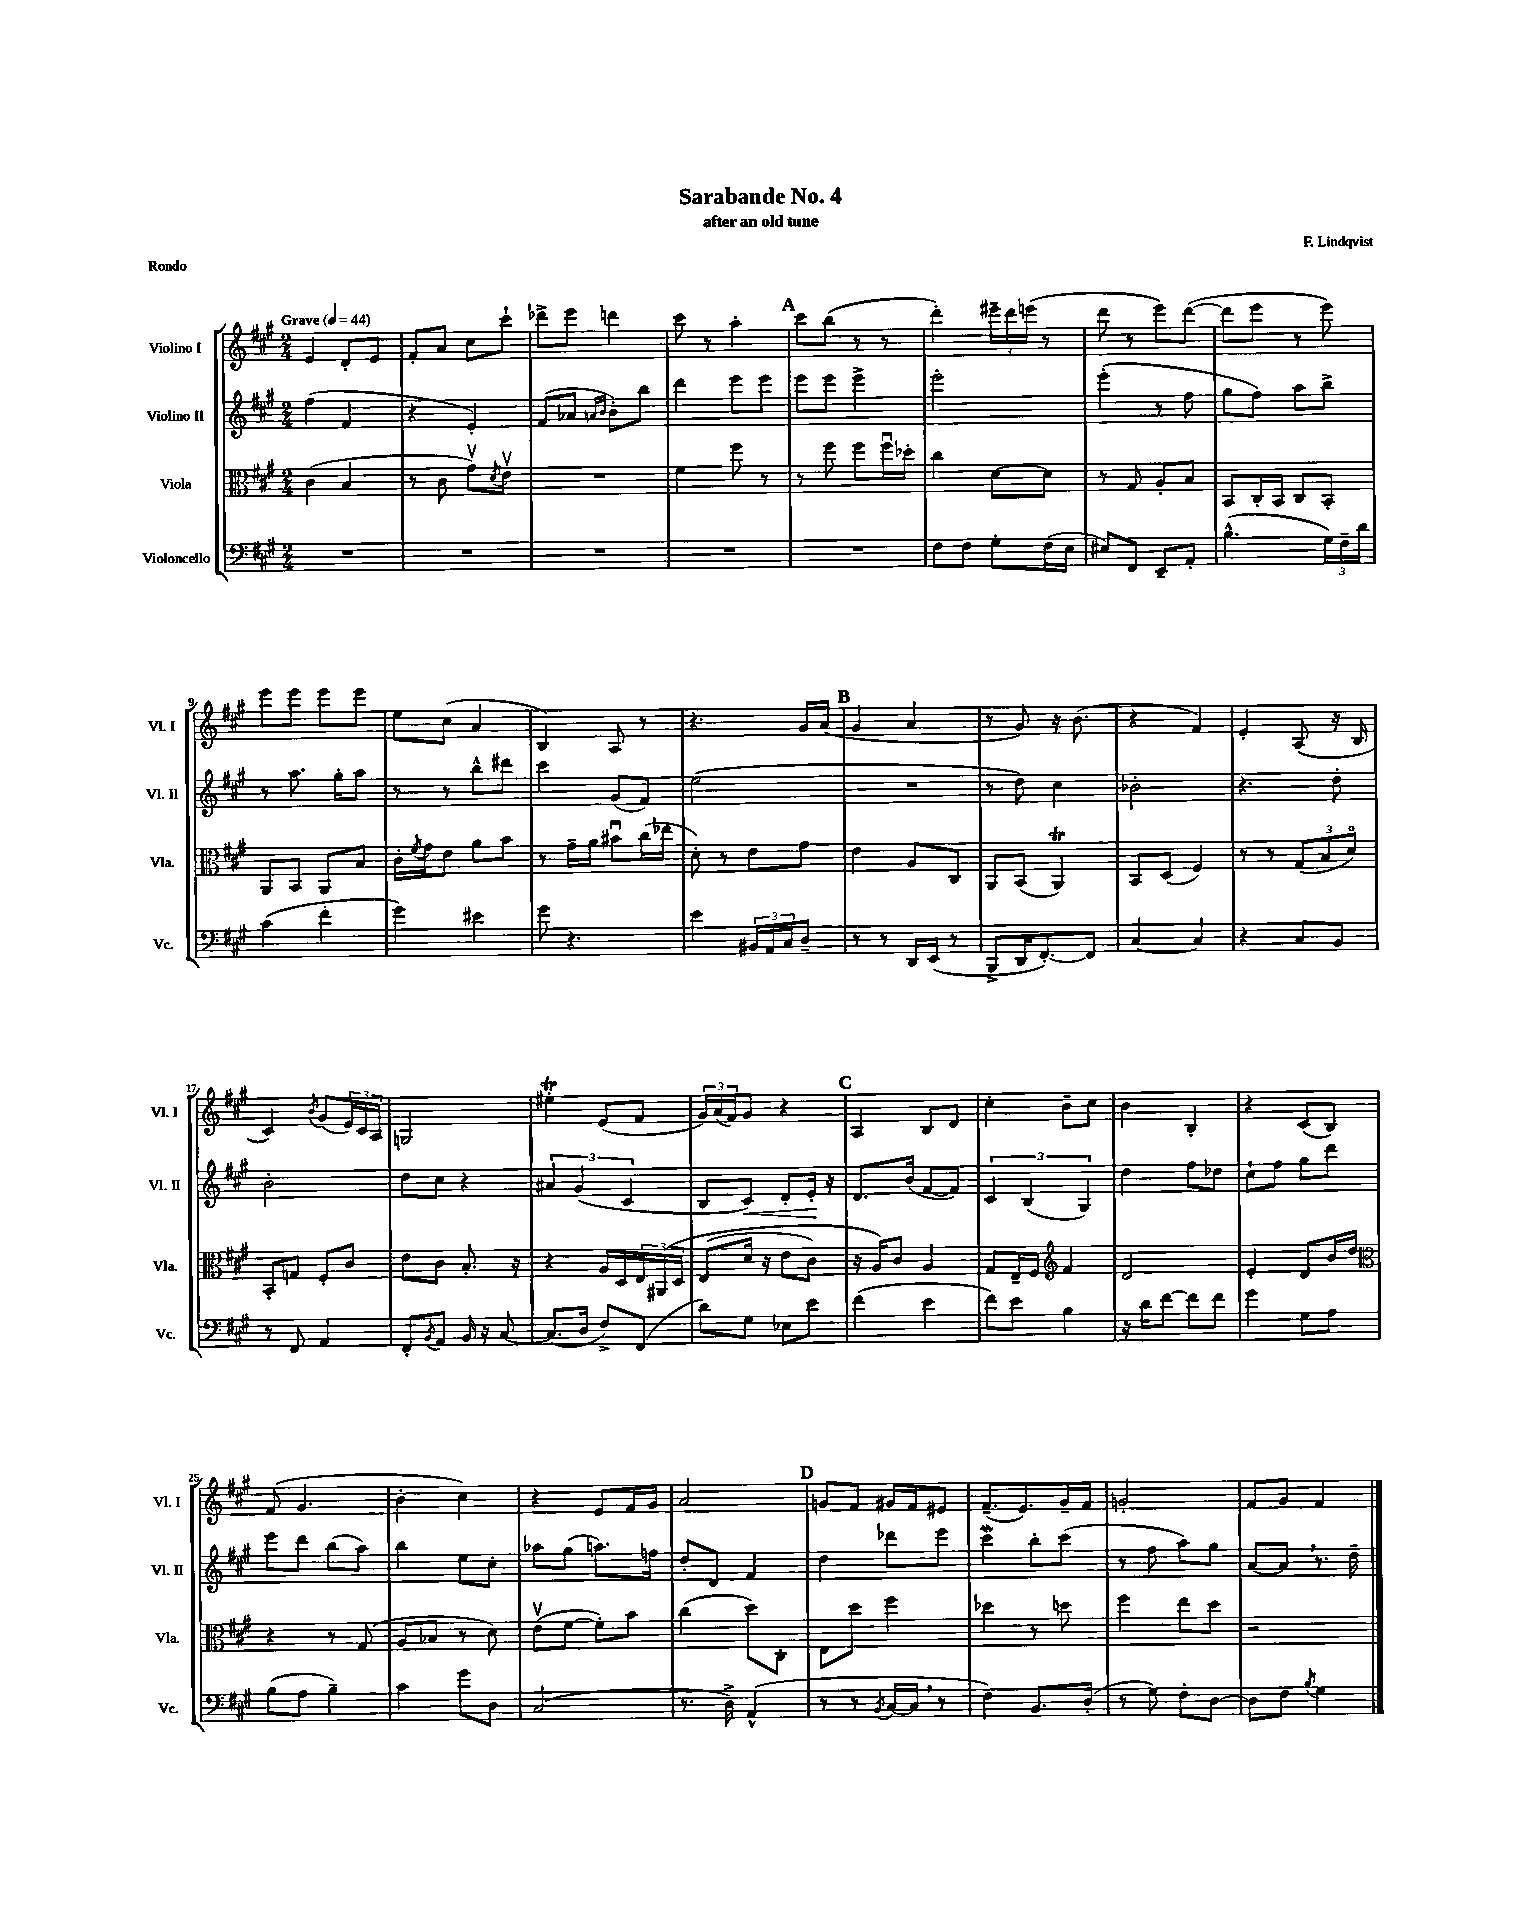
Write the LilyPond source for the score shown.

\header { title = "Sarabande No. 4" composer = "F. Lindqvist" subtitle = "after an old tune" piece = "Rondo" }
<<
\new StaffGroup <<
\new Staff = "s0" \with { instrumentName = "Violino I" shortInstrumentName = "Vl. I" } {
    \clef treble \key a \major \numericTimeSignature \time 2/4 \tempo "Grave" 4 = 44
    e'4 d'8-. e'8 |
    fis'8-. a'8 cis''8 cis'''8-! |
    des'''8-> e'''8 d'''4 |
    cis'''8 r8 a''4-. |
    \mark \markup { \bold "A" } cis'''8 b''8( r8 r8 |
    d'''4-.) \tuplet 3/2 { eis'''16-- d'''16 e'''16( } r8 |
    d'''8 r8 e'''8) d'''8~( |
    d'''8 e'''8 r8 e'''8) |
    e'''8 e'''8 e'''8 e'''8 |
    e''8 cis''8( a'4 |
    b4) a8 r8 |
    r4. gis'16 a'16( |
    \mark \markup { \bold "B" } gis'4 a'4 |
    r8 gis'8) r16 b'8.( |
    r4 fis'4) |
    e'4-. a8( r16 b16 |
    cis'4) \acciaccatura { b'8 } gis'8( \tuplet 3/2 { e'16) cis'16 a16 } |
    g2 |
    eis''4-.\trill e'8( fis'8 |
    \tuplet 3/2 { gis'16) a'16( fis'16) } gis'8 r4 |
    \mark \markup { \bold "C" } a4 b8 d'8 |
    cis''4-. b'8-- cis''8 |
    b'4 b4-. |
    r4 cis'8( b8) |
    fis'8( gis'4. |
    b'4-. cis''4) |
    r4 e'8 fis'16 gis'16 |
    a'2 |
    \mark \markup { \bold "D" } g'8 fis'8 gis'16 fis'16 eis'8 |
    fis'8.--( e'8.) gis'16-- fis'16 |
    g'2-. |
    fis'8 gis'8 fis'4 \bar "|." |
}
\new Staff = "s1" \with { instrumentName = "Violino II" shortInstrumentName = "Vl. II" } {
    \clef treble \key a \major \numericTimeSignature \time 2/4
    fis''4( fis'4 |
    r4 e'4-.) |
    fis'8( aes'8 \grace { a'16 b'16 } b'8-.) b''8 |
    d'''4 e'''8 e'''8 |
    \mark \markup { \bold "A" } e'''8 e'''8 e'''4-> |
    e'''2-. |
    e'''4-.( r8 fis''8 |
    gis''8 fis''8) a''8 b''8-> |
    r8 a''8. gis''16-. a''8 |
    r8 r8 b''8-^ dis'''8 |
    cis'''4 gis'8( fis'8) |
    e''2( |
    \mark \markup { \bold "B" } R2 |
    r8 d''8) cis''4 |
    bes'2-. |
    r4. d''8-. |
    b'2-. |
    d''8 cis''8 r4 |
    \tuplet 3/2 { ais'4 gis'4( cis'4 } |
    b8 cis'8\<) d'8-. e'16-.\! r16 |
    \mark \markup { \bold "C" } d'8. b'16( fis'8~ fis'8) |
    \tuplet 3/2 { cis'4 b4( gis4) } |
    d''4 fis''8 des''8 |
    cis''8-! fis''8 gis''8 d'''8 |
    e'''8 d'''8 b''8( a''8) |
    b''4 e''8 cis''8-. |
    aes''8 gis''8( a''8.) f''16 |
    d''8-. d'8 fis'4 |
    \mark \markup { \bold "D" } d''4 des'''8 e'''8 |
    cis'''4\mordent b''8-. cis'''8( |
    r8 fis''8 a''8) gis''8 |
    a'8~ a'8 \breathe r8. d''16-- \bar "|." |
}
\new Staff = "s2" \with { instrumentName = "Viola" shortInstrumentName = "Vla." } {
    \clef alto \key a \major \numericTimeSignature \time 2/4
    cis'4( b4 |
    r8 cis'8 gis'8\upbow) \acciaccatura { d'8 } e'8\upbow |
    R2 |
    fis'4 fis''8 r8 |
    \mark \markup { \bold "A" } r8 fis''8 fis''8 fis''16\downbow des''16-. |
    cis''4 d'8~ d'8 |
    r8 gis8 a8-. b8 |
    b,8 cis16-. b,16 cis8 b,8-. |
    a,8 b,8 a,8 b8 |
    cis'16-. \acciaccatura { fis'8 } gis'16 e'8 a'8 b'8 |
    r8 gis'16-- a'16 bis'8\downbow cis''16( ees''16 |
    d'8-.) r8 e'8 gis'8 |
    \mark \markup { \bold "B" } e'4 a8 cis8 |
    a,8 b,8( a,4\trill) |
    b,8 d8( fis4) |
    r8 r8 \tuplet 3/2 { gis8( b8 d'8\flageolet) } |
    b,8-. g8 fis8-. cis'8 |
    e'8 cis'8 b8.-. r16 |
    r4 a16 d16 \tuplet 3/2 { e16 ais,16\( d16 } |
    e8( d'16 r16 e'8 cis'8) |
    \mark \markup { \bold "C" } r16 a16\) cis'8 a4 |
    gis8 e16-- fis16 \clef treble fis'4 |
    d'2 |
    e'4-. d'8 b'16 d''16 |
    \clef alto r4 r8 gis8( |
    a8 bes8 r8 d'8) |
    e'8\upbow( fis'8~ fis'8-.) b'8 |
    cis''4( d''8) cis8-. |
    \mark \markup { \bold "D" } e8 d''8 fis''4 |
    des''4 r8 d''8 |
    fis''4 e''8 d''8 |
    r2 \bar "|." |
}
\new Staff = "s3" \with { instrumentName = "Violoncello" shortInstrumentName = "Vc." } {
    \clef bass \key a \major \numericTimeSignature \time 2/4
    R2 |
    R2 |
    R2 |
    R2 |
    \mark \markup { \bold "A" } R2 |
    fis8 fis8 gis8-. fis16( e16 |
    eis8) fis,8 e,8-- a,8-. |
    b4.-^( \tuplet 3/2 { gis16) fis16-- d'16 } |
    cis'4( fis'4-. |
    gis'4) eis'4 |
    gis'8 r4. |
    e'4 \tuplet 3/2 { bis,16 a,16 cis16 } d8-- |
    \mark \markup { \bold "B" } r8 r8 d,16 e,16( r8 |
    b,,8-> d,16 fis,8.~-.) fis,8 |
    cis4~ cis4 |
    r4 cis8 b,8 |
    r8 fis,8 a,4 |
    fis,8-. \acciaccatura { b,8 } a,8 b,16 r16 cis8~ |
    cis8.( d16 fis8->) fis,8( |
    d'8) gis8 ees8 e'8 |
    \mark \markup { \bold "C" } fis'4( e'4 |
    fis'8) e'8 b4 |
    r16 d'16 fis'8~ fis'8 fis'8 |
    gis'4 gis8 a8 |
    b8( a8 b4--) |
    cis'4 gis'8 d8 |
    cis2( |
    r8. d16->) a,4-^( |
    \mark \markup { \bold "D" } r8 r8 \acciaccatura { b,8 } cis16~ cis16 \breathe r8 |
    fis4) b,8. d16-.( |
    r8 gis8) fis8-. d8~ |
    d8 fis8 \acciaccatura { b8 } gis4 \bar "|." |
}
>>
>>
